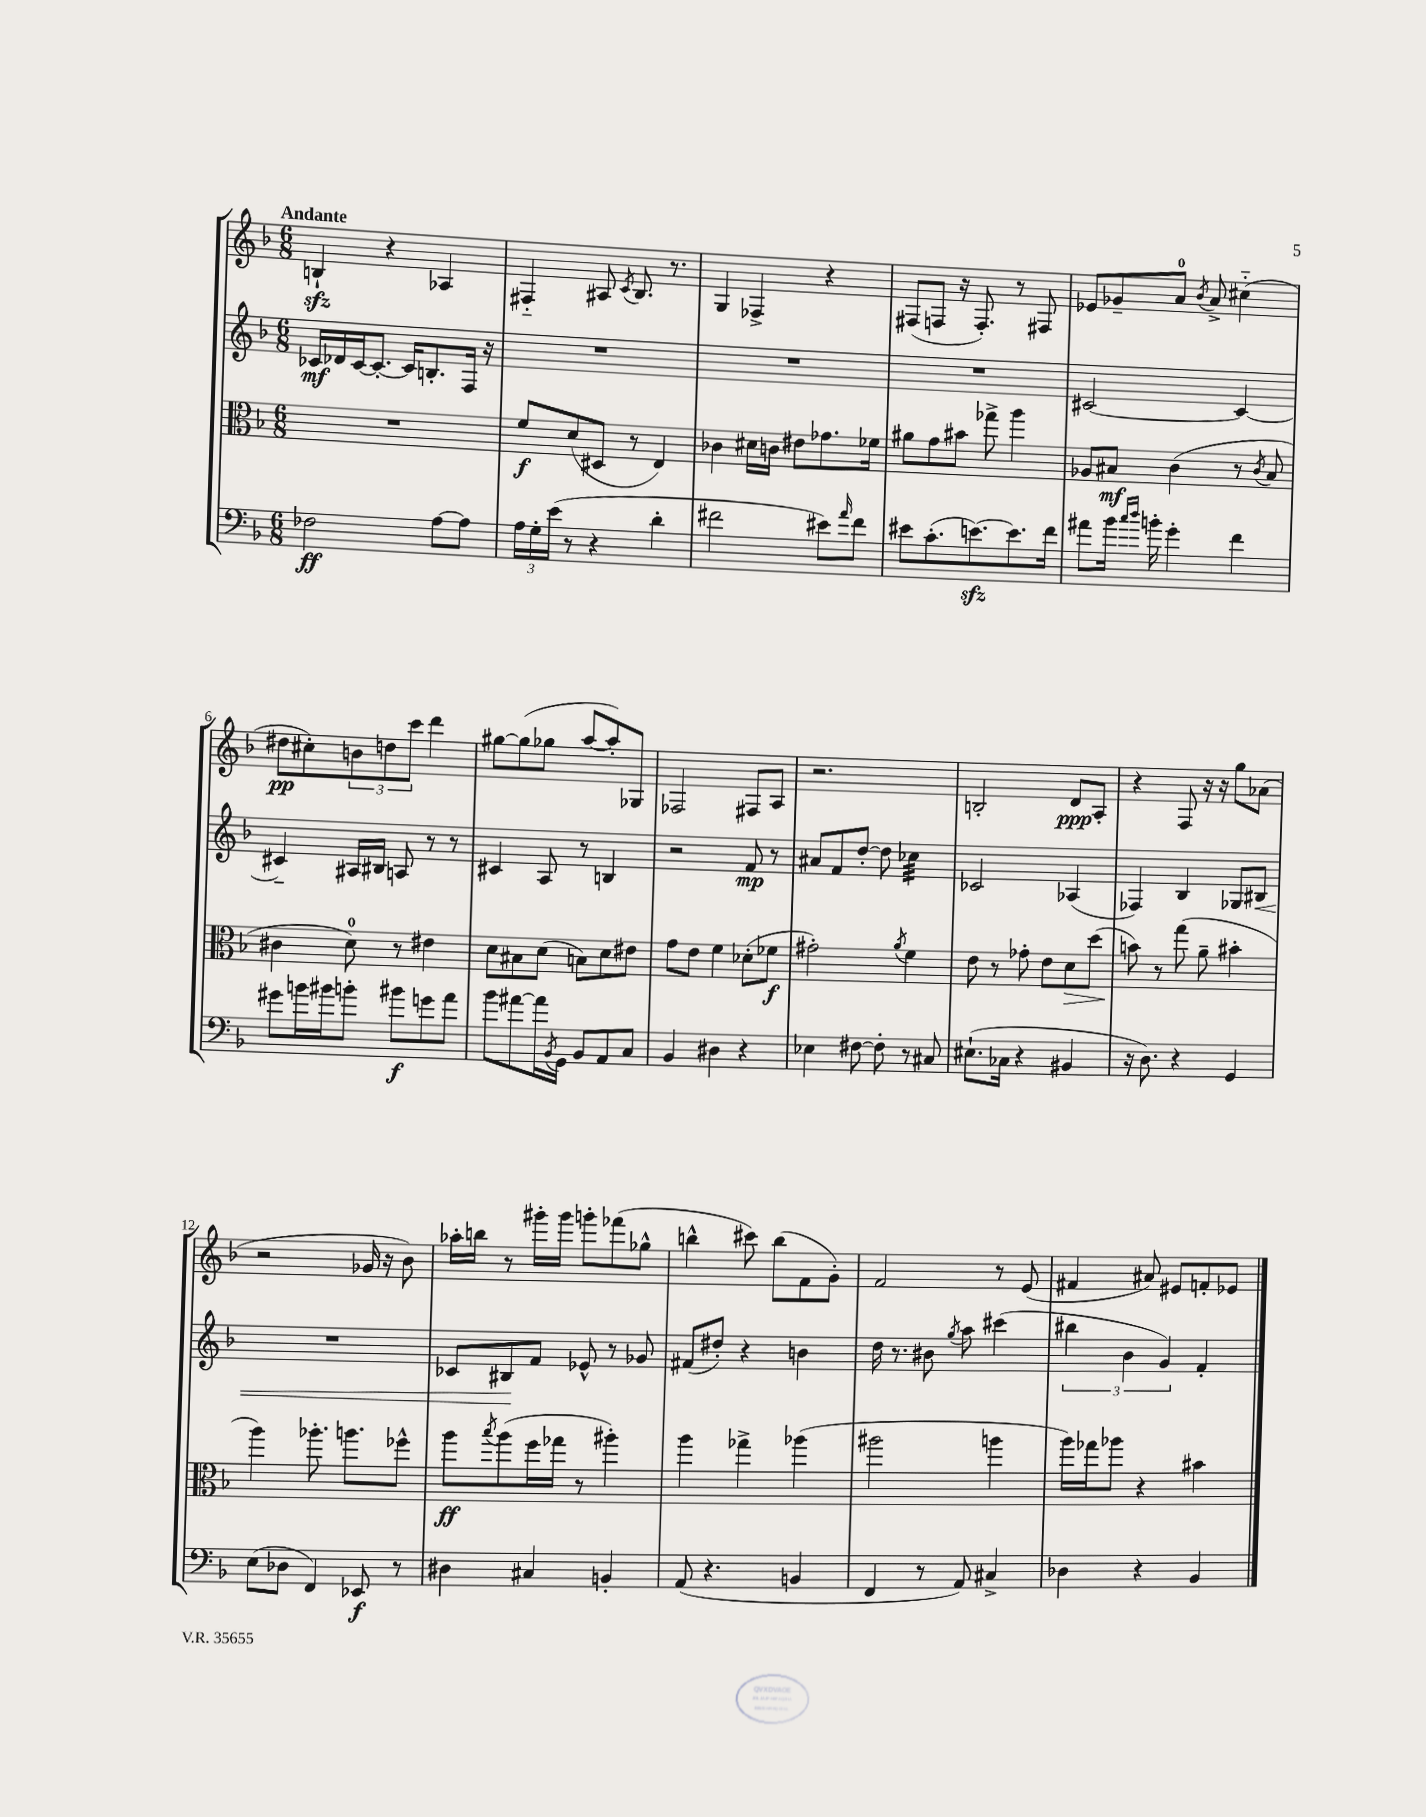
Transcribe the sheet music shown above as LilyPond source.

<<
\new StaffGroup <<
\new Staff = "s0" {
    \clef treble \key f \major \numericTimeSignature \time 6/8 \tempo "Andante"
    b4-!\sfz r4 aes4 |
    fis4-_ ais8 \acciaccatura { c'8 } bes8. r8. |
    g4 fes4-> r4 |
    fis8( f8 r16 f8.-.) r8 fis8 |
    ees'8 ges'8-- a'8-0 \acciaccatura { bes'8 } a'8-> cis''4-_( |
    dis''8\pp cis''8-.) \tuplet 3/2 { b'8 d''8 c'''8 } d'''4 |
    gis''8~ gis''8( ges''8 a''8~ a''8-.) ges8 |
    fes2 fis8 a8 |
    r2. |
    b2-. d'8\ppp a8-. |
    r4 f8 r16 r16 g''8 aes'8( |
    r2 ges'16 r16 bes'8) |
    aes''16-. b''16 r8 gis'''16-. gis'''16 g'''8-. fes'''8( ges''8-^ |
    b''4-^ cis'''8) b''8( f'8 g'8-.) |
    f'2 r8 e'8( |
    fis'4 ais'8) eis'8 f'8-. ees'8 \bar "|." |
}
\new Staff = "s1" {
    \clef treble \key f \major \numericTimeSignature \time 6/8
    ces'16\mf des'16 ces'16~ ces'8.~-. ces'16 b8.-. f16 r16 |
    R2. |
    R2. |
    R2. |
    cis'2~ cis'4~ |
    cis'4-- ais16 bis16 a8 r8 r8 |
    cis'4 a8 r8 b4 |
    r2 f'8\mp r8 |
    ais'8 f'8 d''8~-. d''8 ces''4:32 |
    ces'2 aes4( |
    fes4) bes4 ges8 bis8\< |
    R2. |
    ces'8 bis8\! f'8 ees'8-^ r8 ges'8 |
    fis'8( dis''8-.) r4 b'4 |
    d''16 r8. bis'8 \acciaccatura { g''8 } a''8 cis'''4( |
    \tuplet 3/2 { bis''4 bes'4 g'4) } f'4-. \bar "|." |
}
\new Staff = "s2" {
    \clef alto \key f \major \numericTimeSignature \time 6/8
    R2. |
    f'8\f d'8( dis8 r8 e4) |
    ces'4 dis'16 c'16 eis'8 ges'8. fes'16 |
    ais'8 g'8 bis'8 ges''8-> a''4 |
    aes8 bis8\mf c'4( r8 \acciaccatura { c'8 } bis8 |
    cis'4 d'8-0) r8 eis'4 |
    d'8 bis8 d'8( b8) d'8 eis'8 |
    g'8 e'8 f'4 des'8-.( fes'8\f |
    gis'2-.) \acciaccatura { a'8 } f'4 |
    e'8 r8 ges'8-. e'8 d'8\> d''8( |
    b'8\!) r8 g''8( a'8-- bis'4-. |
    a''4) aes''8.-. a''8. fes''8-^ |
    a''8\ff \acciaccatura { bes''8 } a''8( f''16 ges''16 r8 ais''4-.) |
    a''4 ges''4-> aes''4( |
    ais''2 a''4 |
    a''16) ges''16 aes''8 r4 bis'4 \bar "|." |
}
\new Staff = "s3" {
    \clef bass \key f \major \numericTimeSignature \time 6/8
    fes2\ff a8~ a8 |
    \tuplet 3/2 { a16 g16-. e'16( } r8 r4 d'4-. |
    fis'2 eis'8) \grace { a'16 } fis'8 |
    eis'8 c'8.-.( e'8.~\sfz) e'8. f'16 |
    ais'8 bes'16 \grace { c''16 d''16 } b'16-. g'4-. f'4 |
    gis'8 b'16 bis'16 b'8-. bis'8\f g'8 a'8 |
    bes'8 ais'8~ ais'16 \acciaccatura { bes,8 } g,16 bes,8 a,8 c8 |
    bes,4 dis4 r4 |
    ees4 fis8~ fis8-. r8 cis8 |
    eis8.-!( ces16 r4 bis,4 |
    r16 d8.) r4 g,4 |
    e8( des8 f,4) ees,8\f r8 |
    dis4 cis4 b,4-. |
    a,8( r4. b,4 |
    f,4 r8 a,8) cis4-> |
    des4 r4 bes,4 \bar "|." |
}
>>
>>
